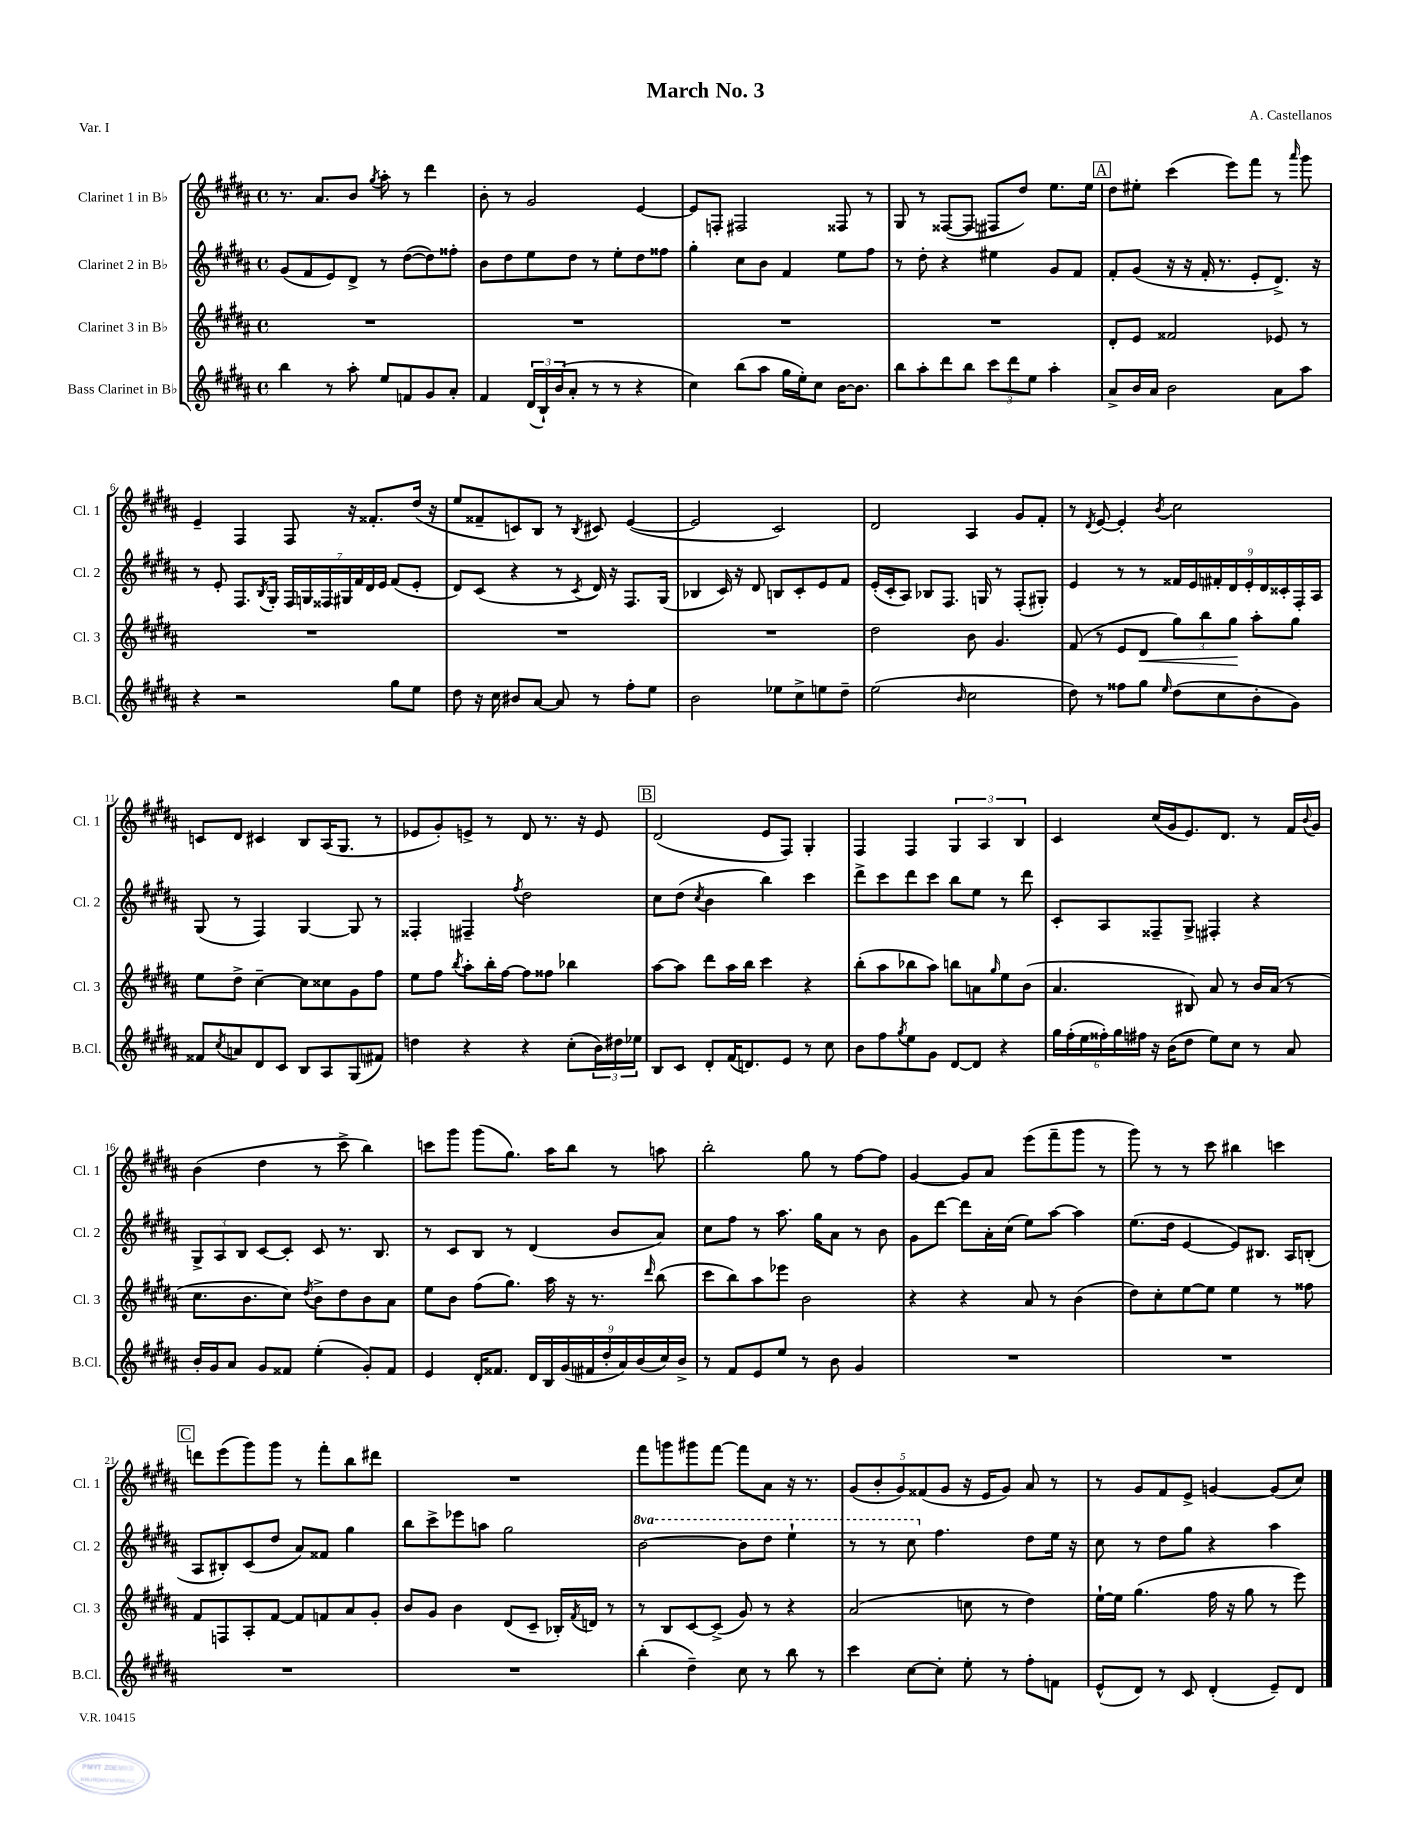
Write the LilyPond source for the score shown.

\header { title = "March No. 3" composer = "A. Castellanos" piece = "Var. I" }
<<
\new StaffGroup <<
\new Staff = "s0" \with { instrumentName = "Clarinet 1 in Bb" shortInstrumentName = "Cl. 1" } {
    \clef treble \key b \major \defaultTimeSignature \time 4/4
    r8. ais'8. b'8 \acciaccatura { gis''8 } ais''8-. r8 dis'''4 |
    b'8-. r8 gis'2 e'4~ |
    e'8 f8-. fis2 fisis8 r8 |
    gis8 r8 fisis8~( fisis8 fis8 dis''8) e''8. e''16 |
    \mark \markup { \box "A" } dis''8 eis''8-. cis'''4( e'''8) fis'''8 r8 \grace { ais'''16 } gis'''8 |
    e'4-- fis4 fis8 r16 fisis'8.-. dis''16( r16 |
    e''8 fisis'8-- c'8) b8 r8 \acciaccatura { b8 } cis'8 e'4~( |
    e'2 cis'2) |
    dis'2 ais4 gis'8 fis'8-. |
    r8 \acciaccatura { dis'8 } e'8~ e'4-. \acciaccatura { b'8 } cis''2 |
    c'8 dis'8 cis'4 b8 ais16( gis8. r8 |
    ees'8 gis'8-.) e'8-> r8 dis'8 r8. r16 e'8 |
    \mark \markup { \box "B" } dis'2( e'8 fis8) gis4-. |
    fis4 fis4 \tuplet 3/2 { gis4 ais4 b4 } |
    cis'4 cis''16( gis'16 e'8.) dis'8. r8 fis'16 \appoggiatura { b'8 } gis'16 |
    b'4( dis''4 r8 cis'''8-> b''4) |
    c'''8 gis'''8 gis'''8( gis''8.) ais''16 b''8 r8 a''8 |
    b''2-. gis''8 r8 fis''8~ fis''8 |
    gis'4~ gis'8 ais'8 e'''8( fis'''8-- gis'''8 r8 |
    gis'''8) r8 r8 cis'''8 bis''4 c'''4 |
    \mark \markup { \box "C" } d'''8 e'''8( gis'''8) gis'''8 r8 fis'''8-. b''8 dis'''8 |
    R1 |
    fis'''8 g'''8 gis'''8 fis'''8~ fis'''8 ais'8 r16 r8. |
    \tuplet 5/4 { gis'8( b'8-. gis'8) fisis'8( gis'8 } r16 e'16 gis'8) ais'8 r8 |
    r8 gis'8 fis'8 e'8-> g'4~ g'8( cis''8) \bar "|." |
}
\new Staff = "s1" \with { instrumentName = "Clarinet 2 in Bb" shortInstrumentName = "Cl. 2" } {
    \clef treble \key b \major \defaultTimeSignature \time 4/4 \set Staff.ottavationMarkups = #ottavation-simple-ordinals
    gis'8( fis'8 e'8) dis'8-> r8 dis''8~( dis''8) fisis''8-. |
    b'8 dis''8 e''8 dis''8 r8 e''8-. dis''8 fisis''8 |
    gis''4-. cis''8 b'8 fis'4 e''8 fis''8 |
    r8 dis''8-. r4 eis''4 gis'8 fis'8 |
    \mark \markup { \box "A" } fis'8-. gis'8( r16 r16 fis'16-. r8. e'8-. dis'8.->) r16 |
    r8 e'8-. fis8. \acciaccatura { b8 } gis16-. \tuplet 7/4 { fis16 g16 fisis16 gis16 fis'16 dis'16 e'16 } fis'8( e'8-. |
    dis'8) cis'8( r4 r8 \acciaccatura { cis'8 } dis'16) r16 fis8. gis16( |
    bes4 cis'16) r16 dis'8 b8 cis'8-. e'8 fis'8 |
    e'16-.( cis'16-. ais8) bes8 fis8. g16 r8 fis8-.( gis8-.) |
    e'4 r8 r8 \tuplet 9/8 { fisis'16 e'16 fis'16-. dis'16 e'16-. dis'16 cisis'16-. fis16-. ais16 } |
    gis8( r8 fis4) gis4~ gis8 r8 |
    fisis4-. fis4-- \acciaccatura { fis''8 } dis''2 |
    \mark \markup { \box "B" } cis''8 dis''8( \acciaccatura { cis''8 } b'4 b''4) cis'''4 |
    dis'''8-> cis'''8 dis'''8 cis'''8 b''8 e''8 r8 dis'''8 |
    cis'8-. ais8 fisis8-- gis8-> fis4-. r4 |
    \tuplet 3/2 { gis8-> ais8 b8 } cis'8~ cis'8-. cis'8 r8. b8. |
    r8 cis'8 b8 r8 dis'4( b'8 ais'8) |
    cis''8 fis''8 r8 ais''8. gis''16 ais'8 r8 b'8 |
    gis'8 dis'''8~ dis'''8 ais'16-. cis''16( e''8) ais''8~ ais''4 |
    e''8.( dis''16 e'4~ e'8) bis8. ais16 b8-.( |
    \mark \markup { \box "C" } ais8 bis8-.) cis'8( dis''8 ais'8) fisis'8 gis''4 |
    b''8 cis'''8-> ees'''8 a''8 gis''2 |
    \ottava #1 b''2~ b''8 dis'''8 e'''4-! |
    r8 r8 cis'''8 \ottava #0 fis''4. dis''8 e''16 r16 |
    cis''8 r8 dis''8 gis''8 r4 ais''4 \bar "|." |
}
\new Staff = "s2" \with { instrumentName = "Clarinet 3 in Bb" shortInstrumentName = "Cl. 3" } {
    \clef treble \key b \major \defaultTimeSignature \time 4/4
    R1 |
    R1 |
    R1 |
    R1 |
    \mark \markup { \box "A" } dis'8-. e'8 fisis'2 ees'8 r8 |
    R1 |
    R1 |
    R1 |
    dis''2 b'8 gis'4. |
    fis'8( r8 e'8 dis'8\< \tuplet 3/2 { gis''8) b''8 gis''8\! } ais''8-. gis''8 |
    e''8 dis''8-> cis''4~-- cis''8 cisis''8 gis'8 fis''8 |
    e''8 fis''8 \acciaccatura { b''8 } ais''8-. b''16-. fis''16~ fis''8 fisis''8 bes''4 |
    \mark \markup { \box "B" } ais''8~ ais''8 dis'''8 ais''16 b''16 cis'''4 r4 |
    b''8-.( ais''8 bes''8 ais''8) b''8 a'8 \grace { gis''16 } e''8 b'8( |
    ais'4. bis8) ais'8 r8 b'16 ais'16( r8 |
    cis''8. b'8. cis''8) \acciaccatura { dis''8 } b'8-> dis''8 b'8 ais'8 |
    e''8 b'8 fis''8( gis''8.) ais''16 r16 r8. \grace { dis'''16 } b''8( |
    cis'''8 b''8) ais''8 ees'''8 b'2 |
    r4 r4 ais'8 r8 b'4( |
    dis''8) cis''8-. e''8~ e''8 e''4 r8 fisis''8 |
    \mark \markup { \box "C" } fis'8 f8 ais8-. fis'8~ fis'8 f'8 ais'8 gis'8-. |
    b'8 gis'8 b'4 dis'8( cis'8-- bes16-.) \acciaccatura { fis'8 } d'16 r8 |
    r8 b8 cis'8~ cis'8->( gis'8) r8 r4 |
    ais'2( c''8 r8 dis''4) |
    e''16~-! e''16 gis''4.( fis''16 r16 gis''8 r8 e'''8) \bar "|." |
}
\new Staff = "s3" \with { instrumentName = "Bass Clarinet in Bb" shortInstrumentName = "B.Cl." } {
    \clef treble \key b \major \defaultTimeSignature \time 4/4
    b''4 r8 ais''8-. e''8 f'8 gis'8 ais'8-. |
    fis'4 \tuplet 3/2 { dis'16( b16-!) b'16( } ais'8-. r8 r8 r4 |
    cis''4) b''8( ais''8 gis''16 e''16-.) cis''8 b'16~ b'8. |
    b''8 ais''8-. dis'''8 b''8 \tuplet 3/2 { cis'''8 dis'''8 e''8 } ais''4-. |
    \mark \markup { \box "A" } ais'8-> b'16 ais'16 b'2 ais'8 ais''8 |
    r4 r2 gis''8 e''8 |
    dis''8 r16 cis''16 bis'8 ais'8~ ais'8 r8 fis''8-. e''8 |
    b'2 ees''8 cis''8-> e''8 dis''8-- |
    e''2( \grace { b'16 } cis''2 |
    dis''8) r8 fisis''8 gis''8 \grace { e''16 } dis''8( cis''8 b'8-. gis'8) |
    fisis'8 \acciaccatura { cis''8 } a'8 dis'8 cis'8 b8 ais8 gis8( fis'8) |
    d''4 r4 r4 cis''8-.( \tuplet 3/2 { b'16) dis''16 ees''16 } |
    \mark \markup { \box "B" } b8 cis'8 dis'8-. fis'16( d'8.) e'8 r8 cis''8 |
    b'8 fis''8 \acciaccatura { gis''8 } e''8 gis'8 dis'8~ dis'8 r4 |
    \tuplet 6/4 { gis''16 fis''16-.( e''16 fisis''16-.) gis''16 fis''16 } r16 b'16( dis''8 e''8) cis''8 r8 ais'8 |
    b'16-. gis'16 ais'8 gis'8 fisis'8 e''4-.( gis'8-.) fisis'8 |
    e'4 dis'16-. fisis'8. \tuplet 9/8 { dis'16 b16 gis'16( fis'16 dis''16-. ais'16) b'16( cis''16) b'16-> } |
    r8 fis'8 e'8 e''8 r8 b'8 gis'4 |
    R1 |
    R1 |
    \mark \markup { \box "C" } R1 |
    R1 |
    b''4-.( dis''4--) cis''8 r8 b''8 r8 |
    cis'''4 cis''8~ cis''8-. e''8-. r8 fis''8-. f'8 |
    e'8-^( dis'8) r8 cis'8 dis'4-.( e'8--) dis'8 \bar "|." |
}
>>
>>
